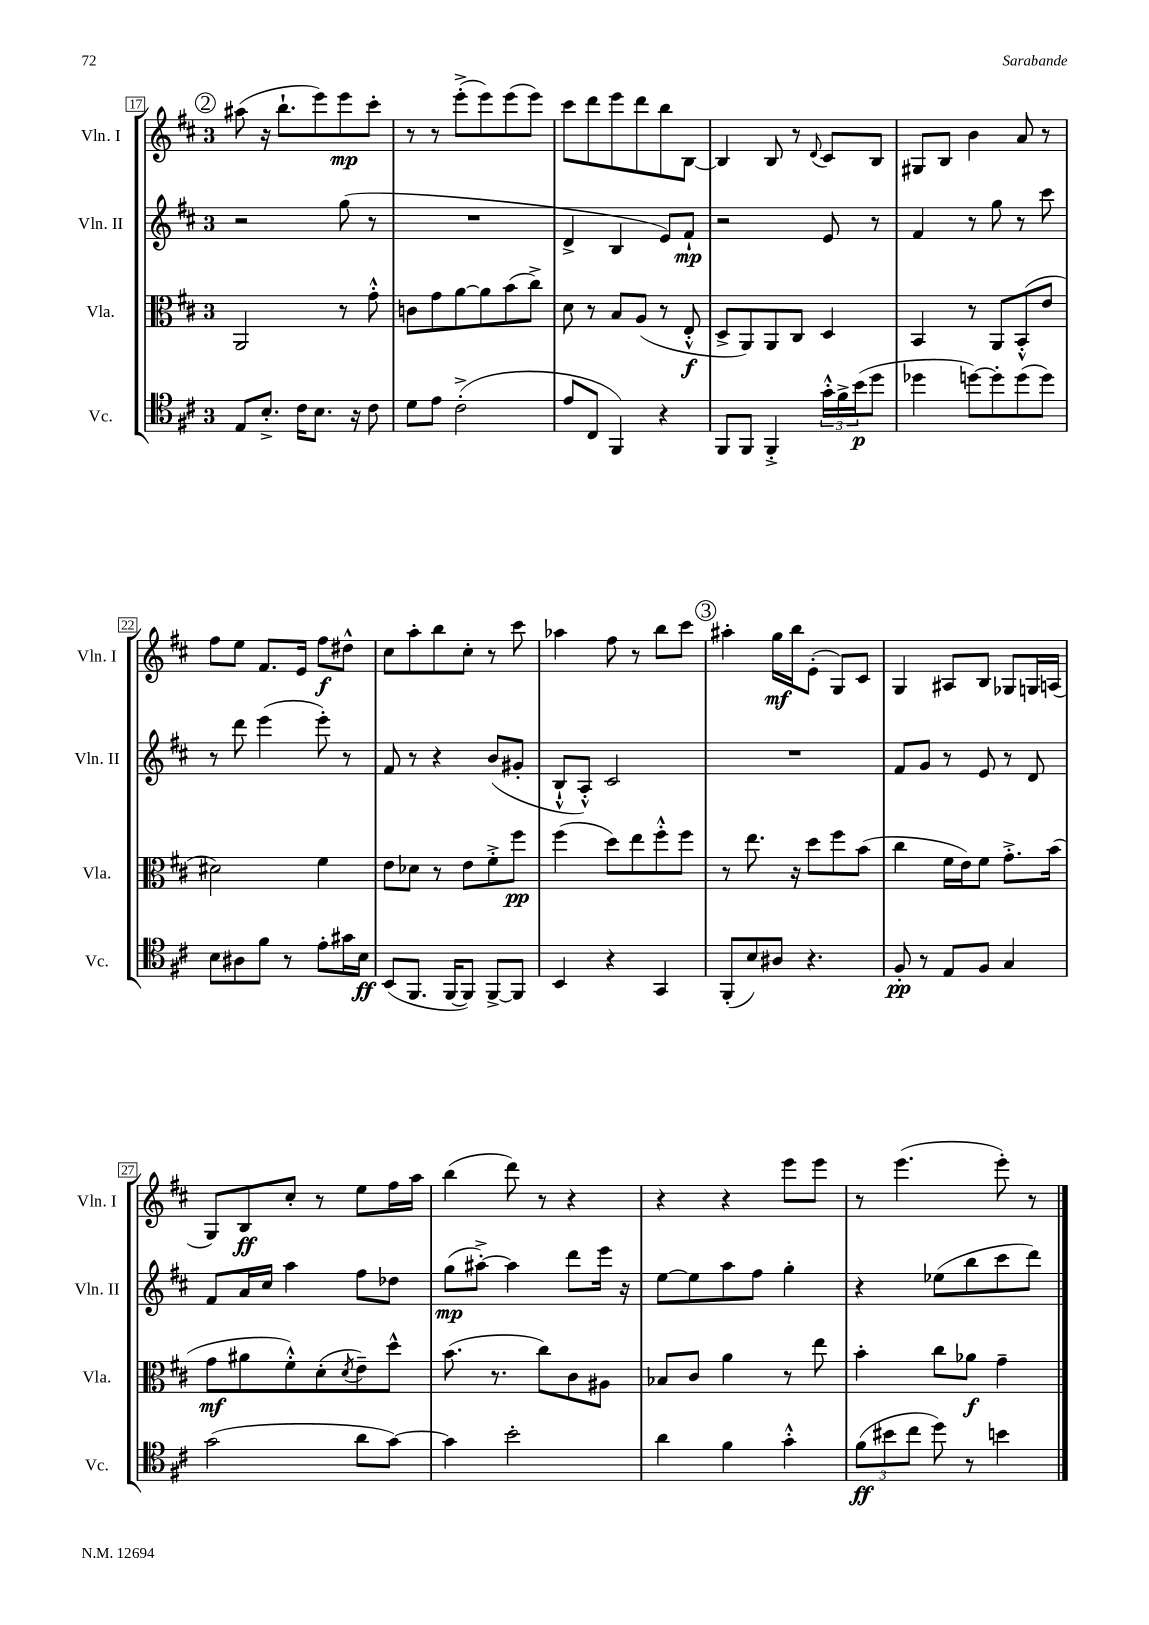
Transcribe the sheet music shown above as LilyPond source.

<<
\new StaffGroup <<
\new Staff = "s0" \with { instrumentName = "Vln. I" shortInstrumentName = "Vln. I" } {
    \clef treble \key d \major \once \override Staff.TimeSignature.style = #'single-digit \time 3/4
    \mark \markup { \circle "2" } ais''8( r16 b''8.-! e'''8) e'''8\mp cis'''8-. |
    r8 r8 e'''8-.->( e'''8) e'''8( e'''8) |
    cis'''8 d'''8 e'''8 d'''8 b''8 b8~ |
    b4 b8 r8 \appoggiatura { d'8 } cis'8 b8 |
    gis8 b8 b'4 a'8 r8 |
    fis''8 e''8 fis'8. e'16 fis''8\f dis''8-^ |
    cis''8 a''8-. b''8 cis''8-. r8 cis'''8 |
    aes''4 fis''8 r8 b''8 cis'''8 |
    \mark \markup { \circle "3" } ais''4-. g''16\mf b''16 e'8-.( g8) cis'8 |
    g4 ais8 b8 ges8 g16 a16( |
    g8) b8\ff cis''8-. r8 e''8 fis''16 a''16 |
    b''4( d'''8) r8 r4 |
    r4 r4 e'''8 e'''8 |
    r8 e'''4.( e'''8-.) r8 \bar "|." |
}
\new Staff = "s1" \with { instrumentName = "Vln. II" shortInstrumentName = "Vln. II" } {
    \clef treble \key d \major \once \override Staff.TimeSignature.style = #'single-digit \time 3/4
    \mark \markup { \circle "2" } r2 g''8( r8 |
    R2. |
    d'4-> b4 e'8) fis'8-!\mp |
    r2 e'8 r8 |
    fis'4 r8 g''8 r8 cis'''8 |
    r8 d'''8 e'''4( e'''8-.) r8 |
    fis'8 r8 r4 b'8( gis'8-. |
    b8-!-^ a8-.-^) cis'2 |
    \mark \markup { \circle "3" } R2. |
    fis'8 g'8 r8 e'8 r8 d'8 |
    fis'8 a'16 cis''16 a''4 fis''8 des''8 |
    g''8\mp( ais''8~-.->) ais''4 d'''8 e'''16 r16 |
    e''8~ e''8 a''8 fis''8 g''4-. |
    r4 ees''8( b''8 cis'''8 d'''8) \bar "|." |
}
\new Staff = "s2" \with { instrumentName = "Vla." shortInstrumentName = "Vla." } {
    \clef alto \key d \major \once \override Staff.TimeSignature.style = #'single-digit \time 3/4
    \mark \markup { \circle "2" } a,2 r8 g'8-.-^ |
    c'8 g'8 a'8~ a'8 b'8( cis''8->) |
    d'8 r8 b8 a8( r8 e8-.-^\f |
    d8-> a,8) a,8 cis8 d4 |
    b,4 r8 a,8 b,8-.-^( e'8 |
    dis'2) fis'4 |
    e'8 des'8 r8 e'8 fis'8-.-> fis''8\pp |
    fis''4( d''8) e''8 fis''8-.-^ fis''8 |
    \mark \markup { \circle "3" } r8 e''8. r16 d''8 fis''8 b'8( |
    cis''4 fis'16 e'16) fis'8 g'8.-.-> b'16( |
    g'8\mf ais'8 fis'8-.-^) d'8-.( \acciaccatura { d'8 } e'8--) d''8-^ |
    b'8.( r8. cis''8) cis'8 ais8 |
    bes8 cis'8 a'4 r8 e''8 |
    b'4-. cis''8 aes'8\f g'4-- \bar "|." |
}
\new Staff = "s3" \with { instrumentName = "Vc." shortInstrumentName = "Vc." } {
    \clef tenor \key d \major \once \override Staff.TimeSignature.style = #'single-digit \time 3/4
    \mark \markup { \circle "2" } e8 b8.-.-> cis'16 b8. r16 cis'8 |
    d'8 e'8 cis'2-.->( |
    e'8 cis8 fis,4) r4 |
    fis,8 fis,8 fis,4-.-> \tuplet 3/2 { g'16-.-^ fis'16-> b'16\p( } d''8 |
    des''4 d''8~) d''8-. d''8( d''8) |
    b8 ais8 fis'8 r8 e'8-. gis'16 b16\ff |
    b,8( fis,8. fis,16~ fis,8) fis,8~-> fis,8 |
    b,4 r4 g,4 |
    \mark \markup { \circle "3" } fis,8-.( b8) ais8 r4. |
    fis8-.\pp r8 e8 fis8 g4 |
    g'2( a'8 g'8~) |
    g'4 b'2-. |
    a'4 fis'4 g'4-.-^ |
    \tuplet 3/2 { fis'8\ff( bis'8 cis''8 } d''8) r8 b'4 \bar "|." |
}
>>
>>
\layout { \context { \Score currentBarNumber = #17 \override BarNumber.stencil = #(make-stencil-boxer 0.1 0.3 ly:text-interface::print) } }
